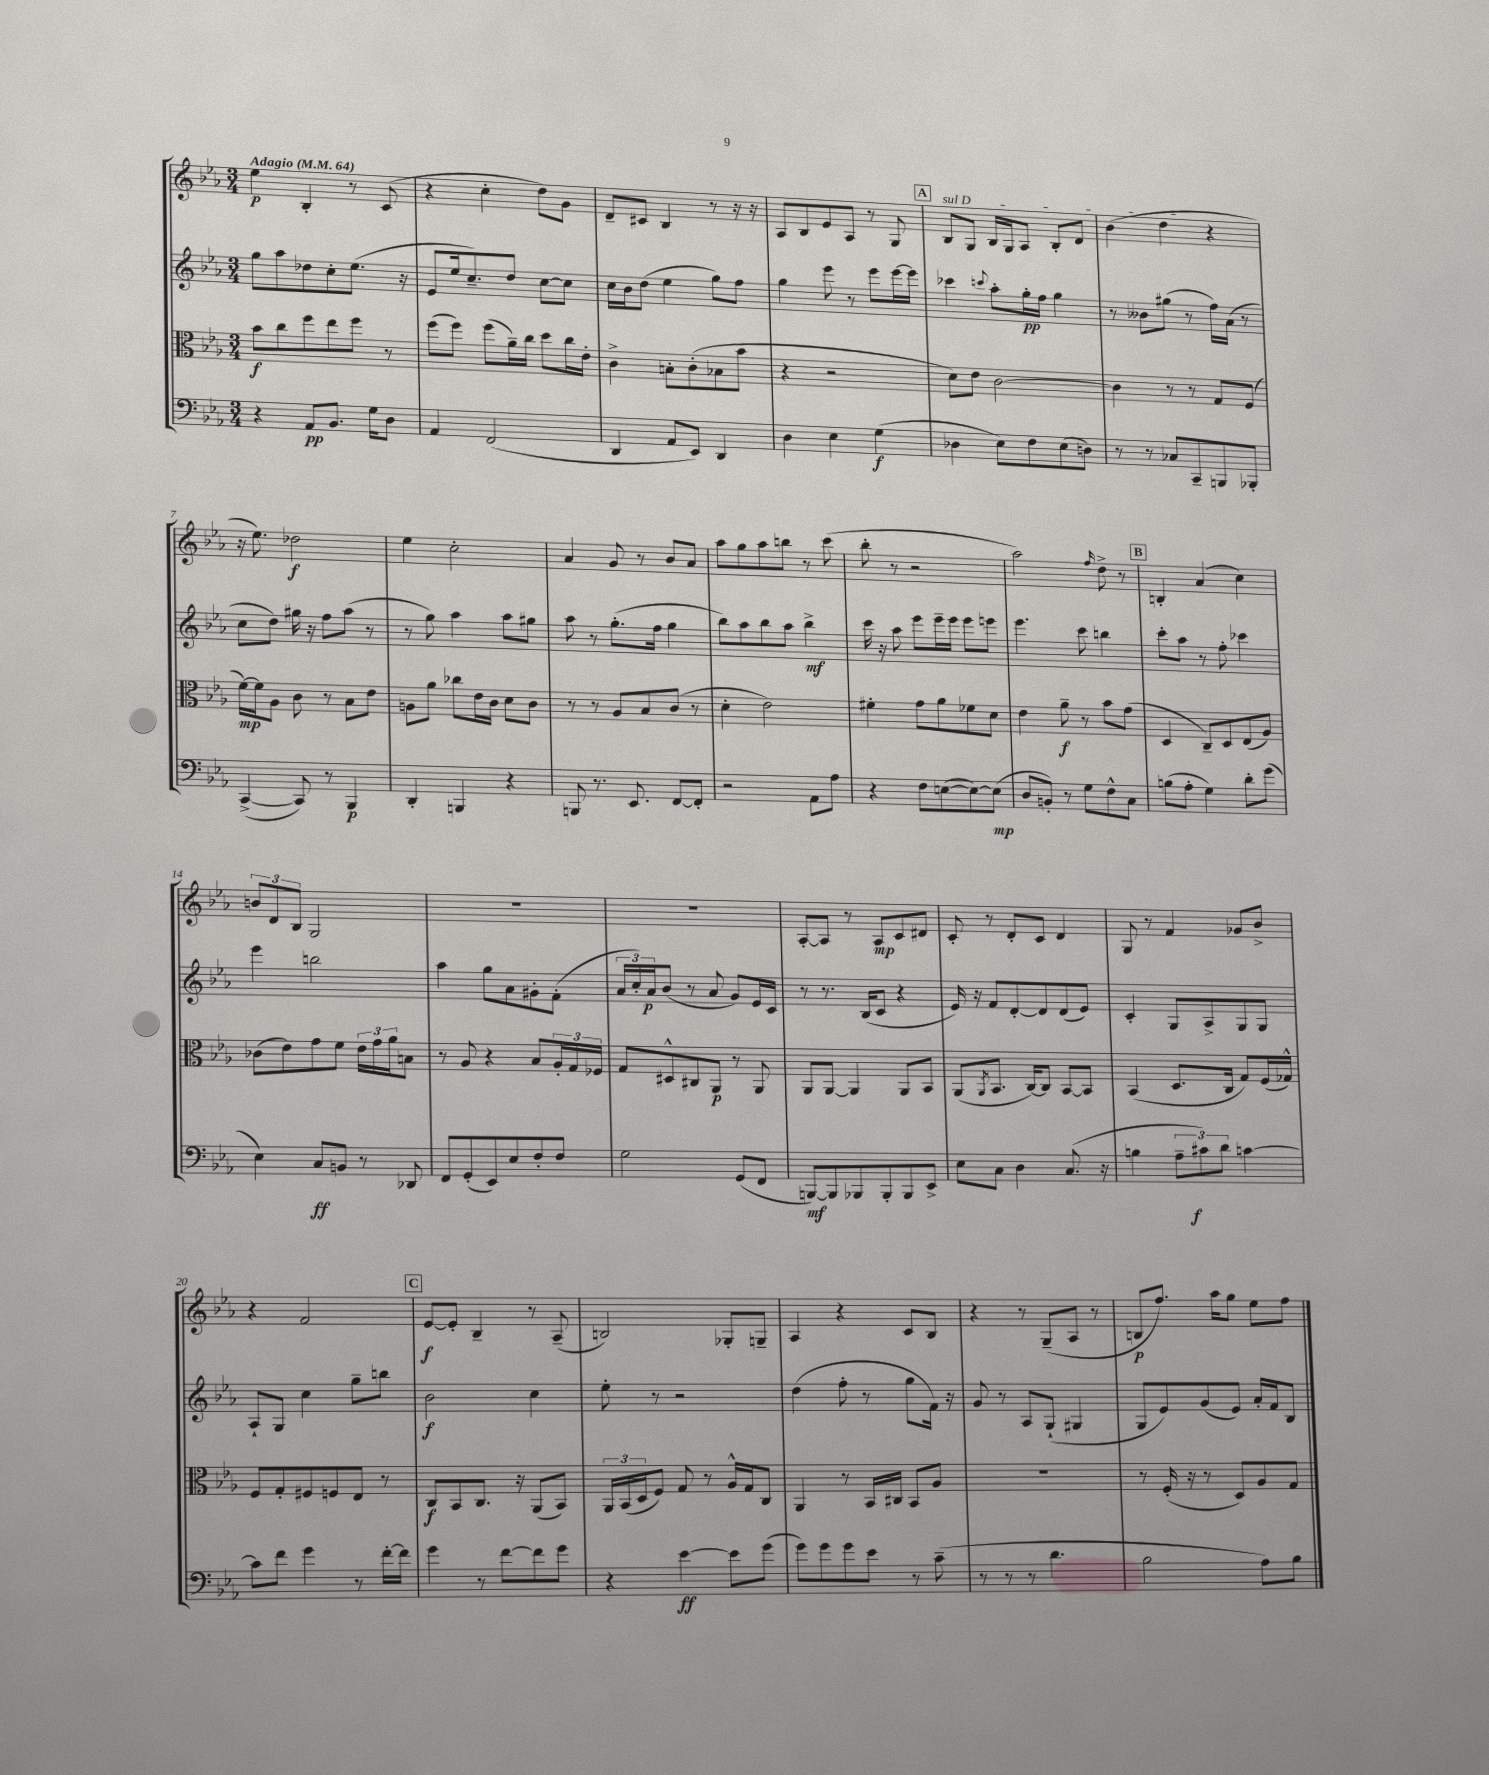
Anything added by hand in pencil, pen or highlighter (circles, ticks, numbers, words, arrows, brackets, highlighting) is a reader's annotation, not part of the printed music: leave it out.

**kern	**kern	**kern	**kern
*staff4	*staff3	*staff2	*staff1
*clefF4	*clefC3	*clefG2	*clefG2
*k[b-e-a-]	*k[b-e-a-]	*k[b-e-a-]	*k[b-e-a-]
*M3/4	*M3/4	*M3/4	*M3/4
*MM64	*MM64	*MM64	*MM64
4r	8b-\L	8gg\L	4ee-\
.	8cc\	8aa-\	.
8AA-/L	8ff\	8dd-\	4B-'/
8.BB-/J	8ee-\	8cc'\	.
.	8ff\J	(8.ee-\J	8r
16G\LK	.	.	.
8D\J	8r	.	(8c/
.	.	16r	.
=	=	=	=
4AA-/	(8ff\L	8e-/L	4r
.	8ff\J)	16ee-/k	.
.	.	8.cc~/)	.
(2FF/	(8ff\L	.	4cc'\
.	16a-~\L)	8dd/J	.
.	16cc\JJ	.	.
.	8dd\L	[8cc\L	8dd\L)
.	16cc\L	8cc\]J	8g\J
.	16e-'\JJ	.	.
=	=	=	=
4DD/	4c^\	16cc\LL	8d~/L
.	.	16b-\J	.
.	.	(8dd\J	8c#/J
8AA-/L	8B'\L	4ee-\	4B-/
8EE-/J)	(8c'\	.	.
4DD/	8B-\	8gg\L)	8r
.	8b-\J	8ff\J	16r
.	.	.	16r
=	=	=	=
4D\	4r	4gg\	8A-/L
.	.	.	8B-/
4E-\	2r	8eee-\	8e-/
.	.	8r	8A-/J
(4G\	.	8eee-\L	8r
.	.	[16eee-\L	8G/
.	.	16eee-\]JJ	.
=	=	=	=
4D-\	8d\L)	4ccc-\	8B-/L
.	8e-\J	.	8G/J
.	.	8qqccc/	.
8E-\L)	[2c\	8aa-'\L	16B-/LL
.	.	.	16G/J
8F\	.	16gg'\L	8A-/J
.	.	16ff\JJ	.
(8E-\	.	4gg\	8B-'/L
8D\J)	.	.	8d/J
=	=	=	=
8r	4c\]	8r	(4b-\
8r	.	8b--\L	.
8C-/L	8r	(8gg#\J	4dd\
8CC~/	8r	8r	.
8BBB/	8G/L	16ff\LL)	4r
.	.	(16a-\JJ	.
8BBB-'/J	(8F/J	8r	.
=	=	=	=
([4CC^/	[16f\LL)	8cc\L	16r
.	16f\]J	.	8.ee-\)
.	8A-\J	8dd\J)	.
8CC/])	8c\	16gg#\	2dd-\
.	.	16r	.
8r	8r	8ff\L	.
4BBB-/	8B-\L	(8aa-\J	.
.	8e-\J	8r	.
=	=	=	=
4DD'/	8A\L	8r	4ee-\
.	8a-\J	8gg\)	.
4BBB/	8cc-\L	4aa-\	2cc'\
.	16e-\L	.	.
.	16c\JJ	.	.
4r	8d\L	8aa-\L	.
.	8c\J	8gg#\J	.
=	=	=	=
8BBB/	8r	8aa-\	4a-/
8.r	8r	8r	.
.	8A-/L	(8.gg'\L	8g/
8.EE-/	.	.	.
.	8B-/	.	8r
.	.	16ff\Jk	.
[8FF/L	(8c/J	4gg\	8b-/L
8FF'/]J	8r	.	8a-/J
=	=	=	=
2r	4d'\	8bb-\L)	8aa-\L
.	.	8aa-\	8gg\
.	2e-\)	8bb-\	8aa-\
.	.	8aa-\J	8bb\J
8AA-\L	.	4bb-^\	8r
8A-\J	.	.	(8ccc\
=	=	=	=
4r	4f#'\	16ccc\	8bb-'\
.	.	16r	.
.	.	8aa-\	8r
8F\L	8g\L	8eee-\L	2r
([8E\	8a-\	16eee-~\L	.
.	.	16eee-\JJ	.
8E\_)	8f-\	8eee-\L	.
(8E\]J	8d\J	8eee\J	.
=	=	=	=
8D/L	4e-\	4.eee-\	2aa-\)
8BB'/J)	.	.	.
8r	8a-~\	.	.
8G\L	8r	8ccc\	.
.	.	.	16qqff/
8F^^\	8b-\L	4bb\	8dd^\
8C\J	(8g\J	.	8r
=	=	=	=
(8B\L	4D/	8ccc'\L	4B'/
8A-'\J	.	8aa-\J	.
4G\)	8C~/L)	8r	(4a-/
.	8D/	8ff'\	.
8d'\L	(8E-/	4ccc-\	4cc\)
(8g\J	8A-/J)	.	.
=	=	=	=
4E-\)	(8c-\L	4eee-\	12b/L
.	.	.	12d/
.	8e-\)	.	.
.	.	.	12B-/J
8C/L	8g\	2bb\	2G/
8BB/J	8f\J	.	.
8r	24e-\LL	.	.
.	24g\	.	.
.	24a-\J	.	.
8DD-/	8B\J	.	.
=	=	=	=
8FF/L	8r	4aa-\	2.r
(8GG'/	8A-/	.	.
8EE-/)	4r	8gg\L	.
8E-/	.	8a-\	.
8F'/	8B-/L	8g#'\	.
8F/J	24A-'/L	(8f'\J	.
.	24G/	.	.
.	24F-/JJ	.	.
=	=	=	=
2G\	8G/L	24a-/LL	2.r
.	.	24cc'/)	.
.	.	24a-/J	.
.	8D#^^/	(8b-/J	.
.	8C#/	8r	.
.	8AA-/J	8a-/	.
(8GG/L	8r	8g/L)	.
8FF/J	8AA-/	16e-/L	.
.	.	16c/JJ	.
=	=	=	=
[8BBB/L)	8AA-/L	8r	[8A-'/L
8BBB/]	[8AA-/J	8.r	8A-/]J
8BBB-/	4AA-/]	.	8r
.	.	(16B-/LK	.
8BBB-'/	.	8c/J	8A-/L
8BBB-/	8AA-/L	4r	8c/
8EE-^/J	8BB-/J	.	8d#/J
=	=	=	=
8E-\L	(8AA-/L	16e-/)	8c'/
.	.	16r	.
.	8qAA-/	.	.
8C\J	8.BB-/J	8f/L	8r
4D\	.	[8d'/	8d'/L
.	[16C/LK)	.	.
.	8C/]J	8d/]	8c/J
(8.C/	[8BB-/L	(8d/	4d/
.	8BB-/]J	8e-/J)	.
16r	.	.	.
=	=	=	=
4B\	(4BB-/	4c'/	8G/
.	.	.	8r
12A-~\L	8.D/L	8G/L	4f/
12c#\)	.	.	.
.	.	8A-^/	.
12d\J	.	.	.
.	16C/Jk	.	.
[4c\	8G/L)	8G/	8g-/L
.	(16F/L	8G/J	8b-^/J
.	16G-^^/JJ)	.	.
=	=	=	=
8c\]L	8F/L	8A-`/L	4r
8f\J	8G'/	8G/J	.
4g\	8F#/	4cc\	2f/
.	8F/	.	.
8r	8E-/J	8gg~\L	.
[16f'\LL	8r	8bb\J	.
16f\]JJ	.	.	.
=	=	=	=
4g\	8C/L	2b-\	[8e-/L
.	8BB-/	.	8e-'/]J
8r	8.C/J	.	4B-~/
[8f\L	.	.	.
.	16r	.	.
8f\]	(8AA-/L	4cc\	8r
8g\J	8BB-/J)	.	(8A-~/
=	=	=	=
4r	24AA-/LL	8ee-'\	2B/)
.	(24BB-/	.	.
.	24D/J	.	.
.	8F/J)	8r	.
[4e-\	8G/	2r	.
.	8r	.	.
8e-\]L	16A-^^/LL	.	8G-'/L
.	16G/J	.	.
(8g\J	8C/J	.	8G~/J
=	=	=	=
8g\L)	4AA-/	(4dd\	4A-/
8g\	.	.	.
8g\	8r	8ff'\	4r
8e-\J	16BB-/LL	8r	.
.	16C#/JJ	.	.
8r	8BB-/L	8gg\L	8c/L
(8c~\	8A-/J	16f\Jk)	8B-/J
.	.	16r	.
=	=	=	=
8r	2.r	8g/	4r
8r	.	8r	.
8r	.	8A-/L	8r
4.d\	.	(8G`/J	(8G~/L
.	.	4G#/	8A-/J
.	.	.	8r
=	=	=	=
2B-\	8r	8G/L	8B/L
.	(16F'/	8e-/)	8.ff/J)
.	16r	.	.
.	8r	(8g/	.
.	.	.	16aa-\LK
.	8D/L)	8e-/J)	8gg\J
8A-\L)	8A-/	16a-'/LL	8ee-\L
.	.	16f/J	.
8B-\J	8G/J	8B-/J	8ff\J
==	==	==	==
*-	*-	*-	*-
